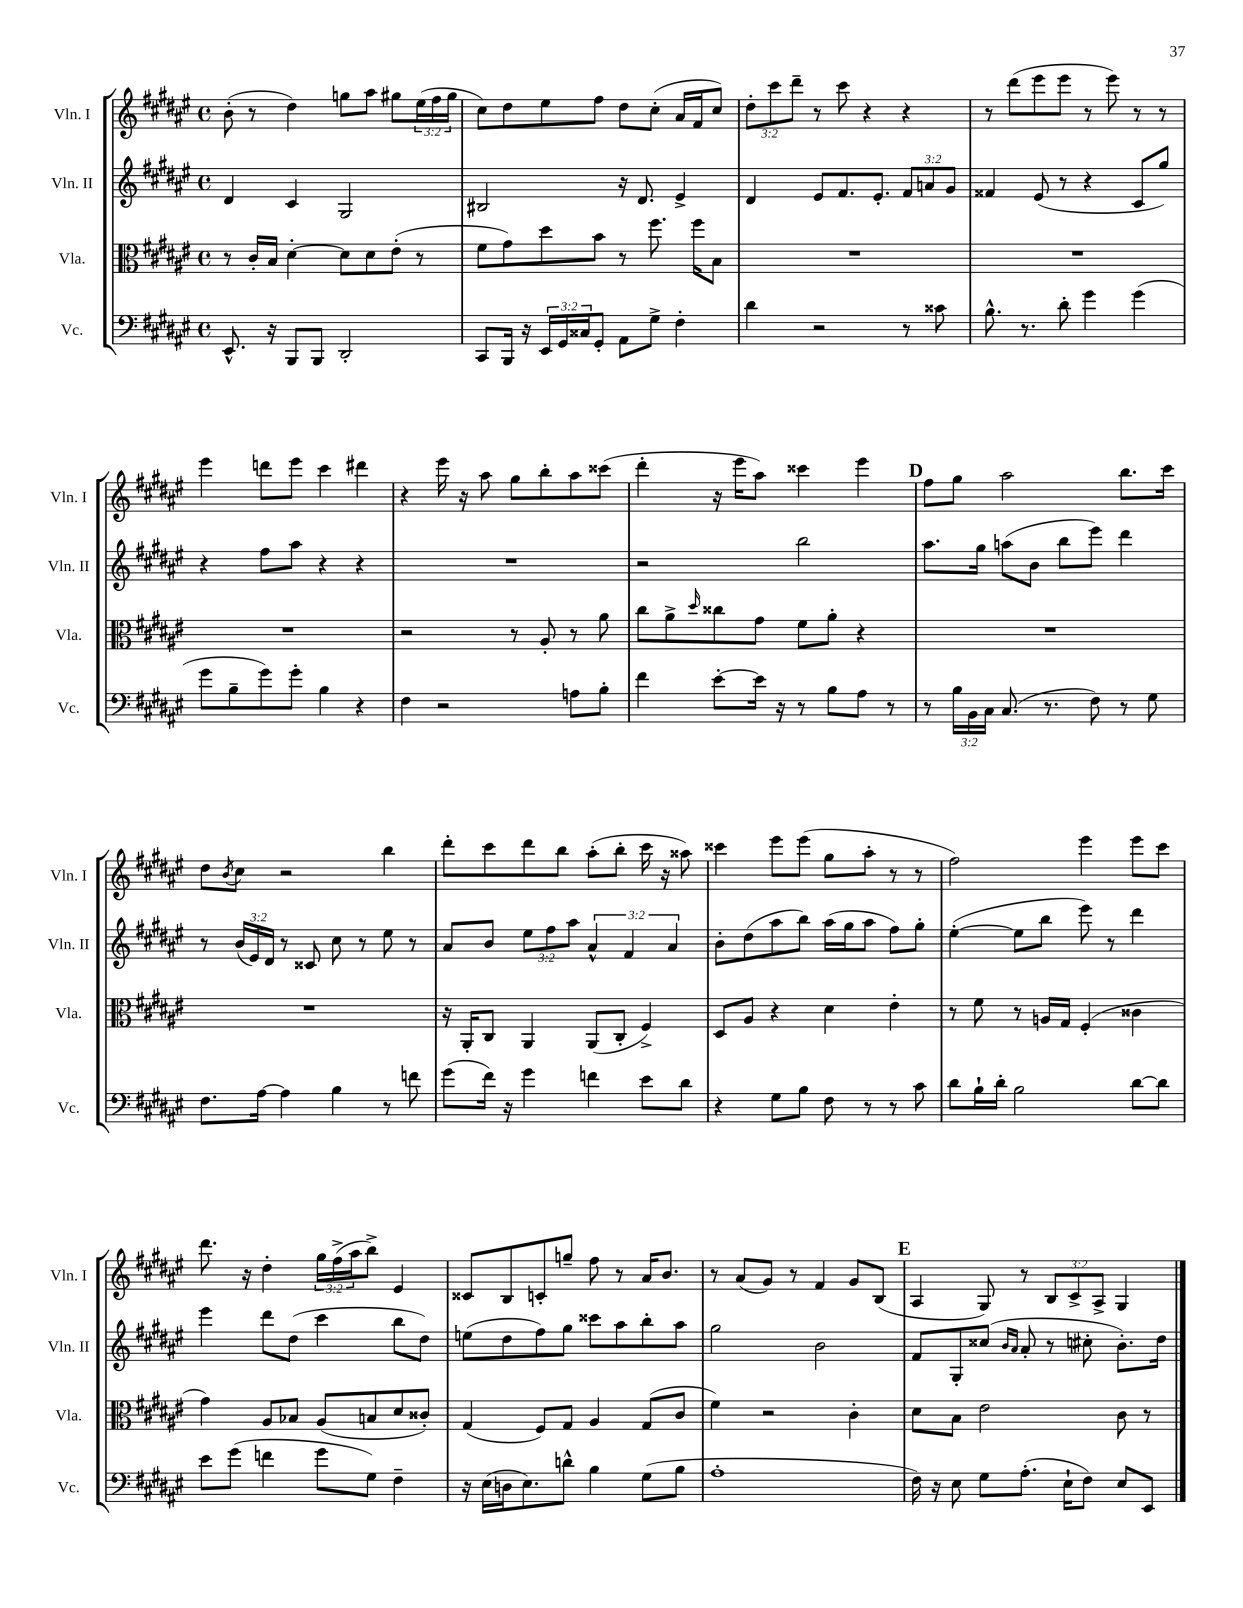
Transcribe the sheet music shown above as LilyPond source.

<<
\new StaffGroup <<
\new Staff = "s0" \with { instrumentName = "Vln. I" shortInstrumentName = "Vln. I" } {
    \clef treble \key fis \major \defaultTimeSignature \time 4/4 \override Staff.TupletNumber.text = #tuplet-number::calc-fraction-text
    b'8-.( r8 dis''4) g''8 ais''8 gis''8 \tuplet 3/2 { eis''16( fis''16 gis''16 } |
    cis''8) dis''8 eis''8 fis''8 dis''8 cis''8-.( ais'16 fis'16 cis''8) |
    \tuplet 3/2 { dis''8-. cis'''8 dis'''8-- } r8 cis'''8 r4 r4 |
    r8 dis'''8( eis'''8 eis'''8 r8 eis'''8) r8 r8 |
    eis'''4 d'''8 eis'''8 cis'''4 dis'''4 |
    r4 eis'''16 r16 ais''8 gis''8 b''8-. ais''8 cisis'''8( |
    dis'''4-. r16 eis'''16 ais''8) cisis'''4 eis'''4 |
    \mark \markup { \bold "D" } fis''8 gis''8 ais''2 b''8. cis'''16 |
    dis''8 \acciaccatura { b'8 } cis''8 r2 b''4 |
    dis'''8-. cis'''8 dis'''8 b''8 ais''8-.( b''8-. cis'''16 r16 aisis''8) |
    cisis'''4 eis'''8 eis'''8( gis''8 ais''8-. r8 r8 |
    fis''2) eis'''4 eis'''8 cis'''8 |
    dis'''8. r16 dis''4-. \tuplet 3/2 { gis''16 fis''16->( ais''16 } b''8->) eis'4 |
    cisis'8 b8 c'8-. g''8-- fis''8 r8 ais'16 b'8. |
    r8 ais'8( gis'8) r8 fis'4 gis'8 b8( |
    \mark \markup { \bold "E" } ais4 gis8) r8 \tuplet 3/2 { b8 cis'8-> ais8-> } gis4 \bar "|." |
}
\new Staff = "s1" \with { instrumentName = "Vln. II" shortInstrumentName = "Vln. II" } {
    \clef treble \key fis \major \defaultTimeSignature \time 4/4 \override Staff.TupletNumber.text = #tuplet-number::calc-fraction-text
    dis'4 cis'4 gis2 |
    bis2 r16 dis'8. eis'4-> |
    dis'4 eis'8 fis'8. eis'8.-. \tuplet 3/2 { fis'8 a'8 gis'8 } |
    fisis'4 eis'8( r8 r4 cis'8 gis''8) |
    r4 fis''8 ais''8 r4 r4 |
    R1 |
    r2 b''2 |
    \mark \markup { \bold "D" } ais''8. gis''16 a''8( b'8 b''8 eis'''8) dis'''4 |
    r8 \tuplet 3/2 { b'16( eis'16) dis'16 } r8 cisis'8 cis''8 r8 eis''8 r8 |
    ais'8 b'8 \tuplet 3/2 { eis''8 fis''8 ais''8 } \tuplet 3/2 { ais'4-^ fis'4 ais'4 } |
    b'8-. dis''8( ais''8 b''8) ais''16( gis''16 ais''8 fis''8) gis''8-. |
    eis''4~-.( eis''8 b''8 eis'''8) r8 dis'''4 |
    eis'''4 dis'''8 dis''8( cis'''4 b''8 dis''8) |
    e''8( dis''8 fis''8) gis''8 cisis'''8 ais''8 b''8-. ais''8 |
    gis''2 b'2 |
    \mark \markup { \bold "E" } fis'8 gis8-. cisis''8( \grace { b'16 ais'16 } ais'8-. r8 cis''8-. b'8.-.) dis''16 \bar "|." |
}
\new Staff = "s2" \with { instrumentName = "Vla." shortInstrumentName = "Vla." } {
    \clef alto \key fis \major \defaultTimeSignature \time 4/4
    r8 cis'16-. b16 dis'4~-. dis'8 dis'8 eis'8-.( r8 |
    fis'8 gis'8) dis''8 b'8 r8 fis''8. fis''16 b8 |
    R1 |
    R1 |
    R1 |
    r2 r8 ais8-. r8 ais'8 |
    cis''8 ais'8-> \grace { dis''16 } cisis''8 gis'8 fis'8 ais'8-. r4 |
    \mark \markup { \bold "D" } R1 |
    R1 |
    r16 ais,16-. cis8 ais,4 ais,8( cis8-. fis4->) |
    dis8 ais8 r4 dis'4 eis'4-. |
    r8 fis'8 r8 a16 gis16 fis4-.( cisis'4 |
    gis'4) ais8 bes8 ais8( b8 dis'8 cisis'8-.) |
    gis4( fis8) gis8 ais4 gis8( cis'8 |
    fis'4) r2 cis'4-. |
    \mark \markup { \bold "E" } dis'8 b8 eis'2 cis'8 r8 \bar "|." |
}
\new Staff = "s3" \with { instrumentName = "Vc." shortInstrumentName = "Vc." } {
    \clef bass \key fis \major \defaultTimeSignature \time 4/4 \override Staff.TupletNumber.text = #tuplet-number::calc-fraction-text
    eis,8.-^ r16 b,,8 b,,8 dis,2-. |
    cis,8 b,,16 r16 \tuplet 3/2 { eis,16 gis,16 cisis16 } gis,8-. ais,8 gis8-> fis4-. |
    dis'4 r2 r8 cisis'8 |
    b8.-^ r8. dis'8-. gis'4 gis'4( |
    gis'8 b8-- gis'8) gis'8-. b4 r4 |
    fis4 r2 a8 b8-. |
    fis'4 eis'8~-. eis'16 r16 r8 b8 ais8 r8 |
    \mark \markup { \bold "D" } r8 \tuplet 3/2 { b16 b,16 cis16 } cis8.( r8. fis8) r8 gis8 |
    fis8. ais16~ ais4 b4 r8 f'8 |
    gis'8( fis'16) r16 gis'4 f'4 eis'8 dis'8 |
    r4 gis8 b8 fis8 r8 r8 cis'8 |
    dis'8 b16-! dis'16-. b2 dis'8~ dis'8 |
    eis'8 gis'8( f'4 gis'8 gis8) fis4-- |
    r16 eis16( d16 eis8.) d'8-^ b4 gis8( b8 |
    ais1-. |
    \mark \markup { \bold "E" } fis16) r16 eis8 gis8 ais8.-.( eis16-! fis8) eis8 eis,8 \bar "|." |
}
>>
>>
\layout { \context { \Score \remove "Bar_number_engraver" } }
